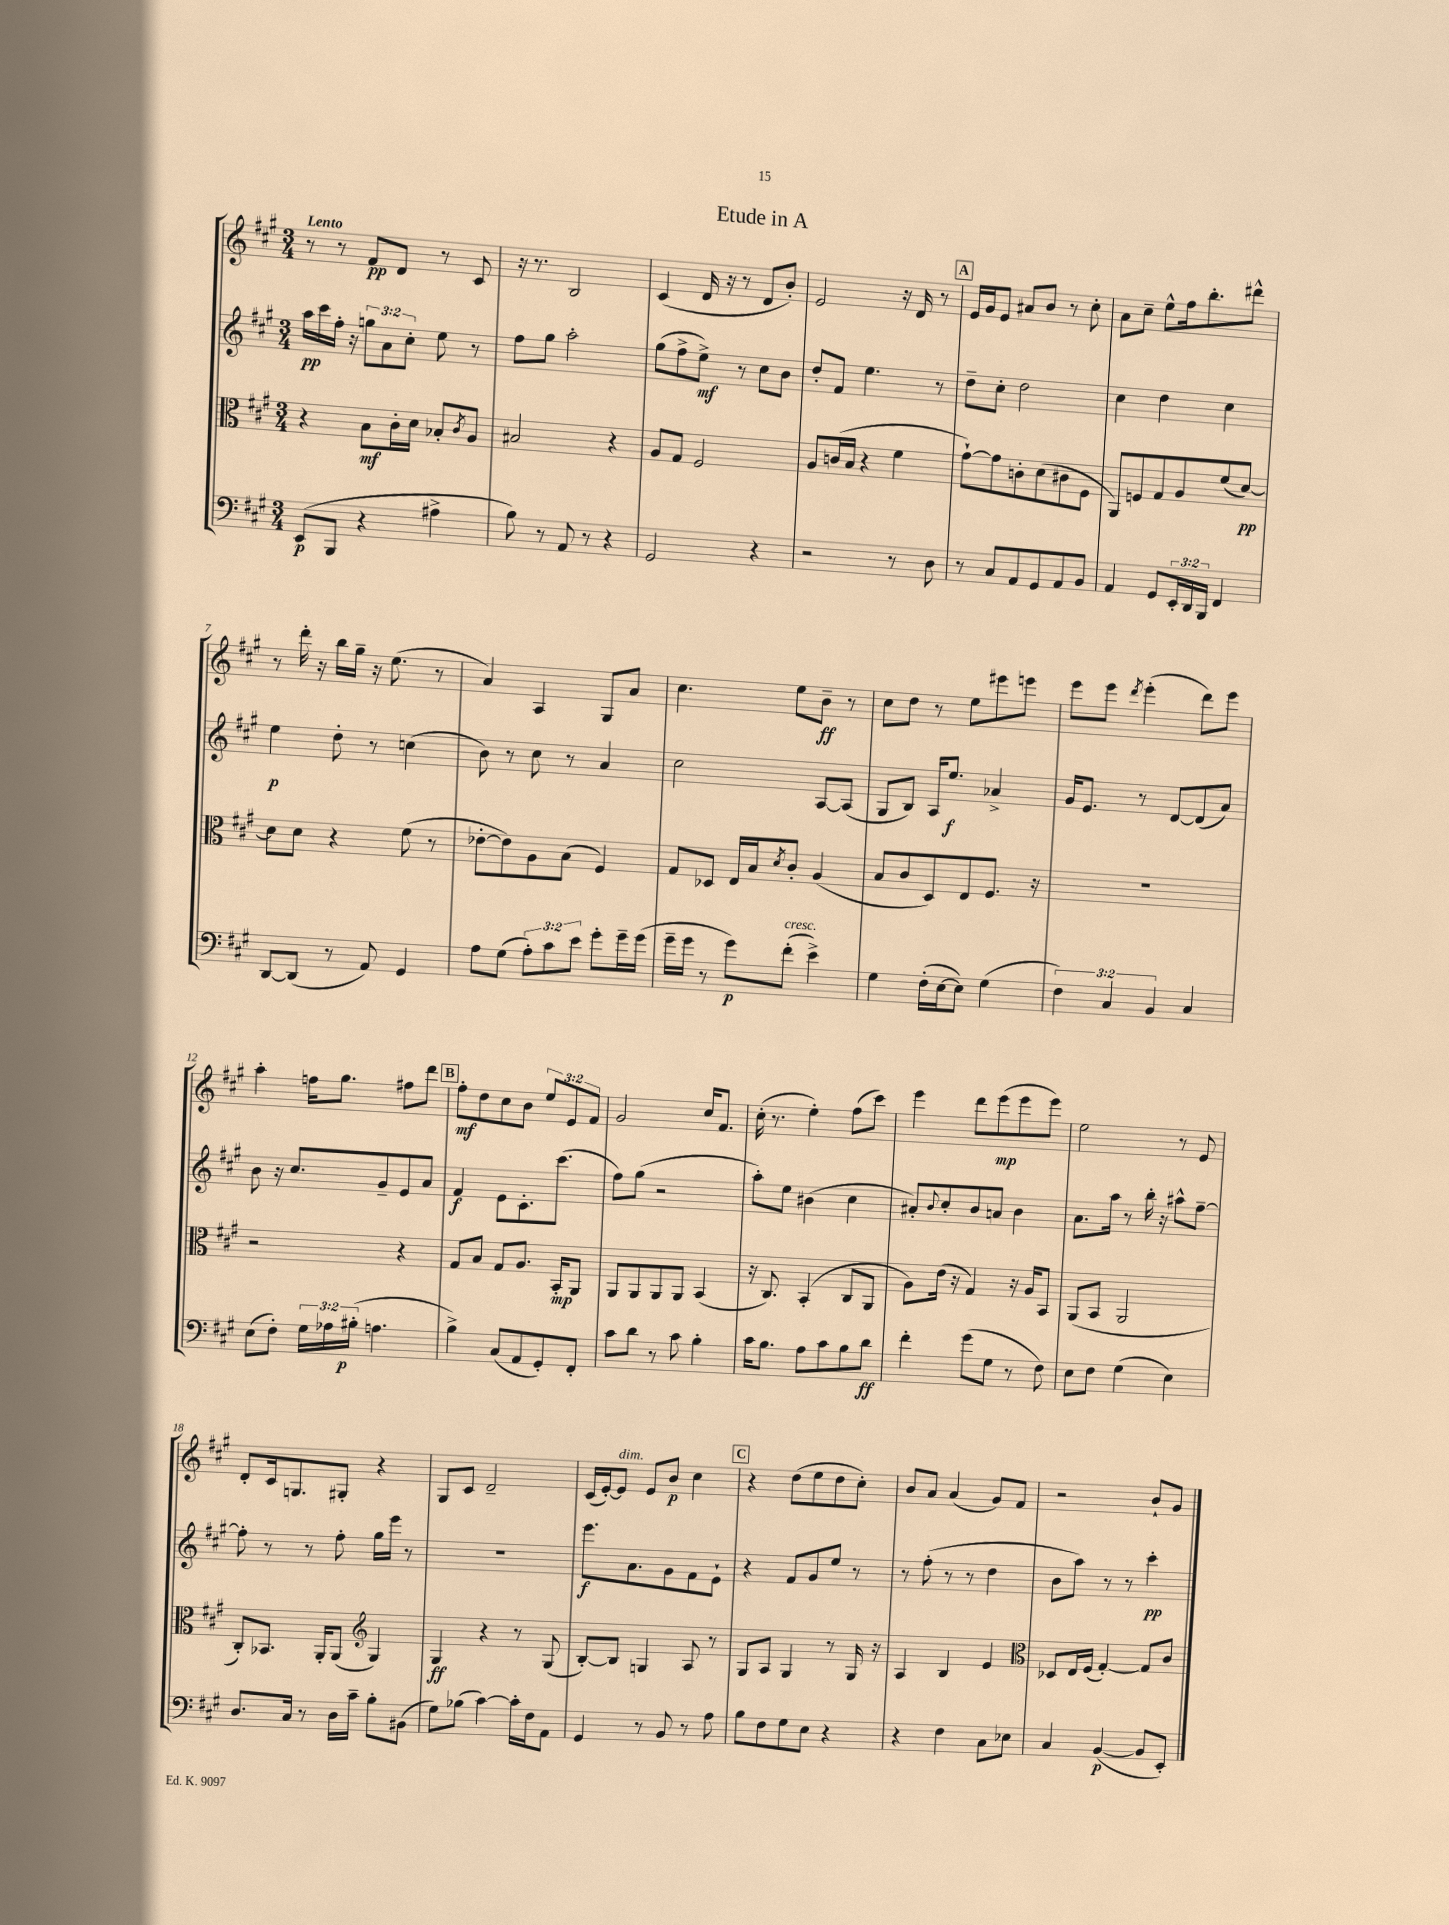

**kern	**kern	**kern	**kern
*staff4	*staff3	*staff2	*staff1
*clefF4	*clefC3	*clefG2	*clefG2
*k[f#c#g#]	*k[f#c#g#]	*k[f#c#g#]	*k[f#c#g#]
*M3/4	*M3/4	*M3/4	*M3/4
(8EE/L	4r	16aa\LL	8r
.	.	16ccc#\	.
8BBB/J	.	16ff#'\JJ	8r
.	.	16r	.
4r	8B\L	12gg\L	8f#/L
.	.	12a\	.
.	16c#'\L	.	8d/J
.	.	12cc#'\J	.
.	16d\JJ	.	.
4A#^\	8B-'/L	8ee\	8r
.	8qc#/	.	.
.	8A/J	8r	8c#/
=	=	=	=
8B\)	2B#/	8ff#\L	16r
.	.	.	8.r
8r	.	8gg#\J	.
8AA/	.	2aa'\	2B/
8r	.	.	.
4r	4r	.	.
=	=	=	=
2GG#/	8A/L	(8gg#\L	(4c#/
.	8G#/J	8ff#^\	.
.	2F#/	8ee^\J)	16d/
.	.	.	16r
.	.	8r	8r
4r	.	8cc#\L	8d/L
.	.	8b\J	8b'/J)
=	=	=	=
2r	8A/L	8dd'/L	2e/
.	(16c/L	8f#/J	.
.	16B/JJ	.	.
.	4r	4.ee\	.
8r	4f#\	.	16r
.	.	.	16d/
8D\	.	8r	8r
=	=	=	=
8r	[8g#`\L)	8dd~\L	16e/LL
.	.	.	16g#/J
8C#/L	8g#\]	8cc#'\J	8e/J
8AA/	8c'\	2dd\	8a#/L
8GG#/	(8d\	.	8b/J
8AA/	8c#\	.	8r
8BB/J	8F#\J	.	8cc#'\
=	=	=	=
4AA/	8AA/L)	4cc#\	8a\L
.	8F/	.	8cc#~\J
8GG#/L	8G#/	4dd\	8ee^^\L
24EE'/L	8A/	.	16ff#\k
24DD/	.	.	.
.	.	.	8.bb'\
24BBB/JJ	.	.	.
4FF#/	(8f#/	4cc#\	.
.	[8d/J)	.	8ddd#^^\J
=	=	=	=
[8DD/L	8d\]L	4ee\	8r
(8DD/]J	8d\J	.	16ddd'\
.	.	.	16r
8r	4r	8dd'\	16bb\LL
.	.	.	16gg#~\JJ
8AA/)	.	8r	16r
.	.	.	(8.ee\
4GG#/	(8f#\	(4cc\	.
.	8r	.	8r
=	=	=	=
8A\L	[8e-'\L	8b\)	4a/)
(8G#\J	8e-\])	8r	.
12A'\L)	8A\	8cc#\	4A/
12c#\	.	.	.
.	(8B\J	8r	.
12e\J	.	.	.
8g#'\L	4F#/)	4a/	8G#/L
16g#~\L	.	.	8a/J
(16g#\JJ	.	.	.
=	=	=	=
16g#~\LL	8G#/L	2cc#\	4.cc#\
16g#\JJ	.	.	.
8r	8D-/J	.	.
8g#\L)	16E/LL	.	.
.	16B/J	.	.
.	8qd/	.	.
(8f#'\J	8c#'/J	.	8ee\L
4e^\)	(4A/	[8A/L	8b~\J
.	.	(8A/]J	8r
=	=	=	=
4G#\	8B/L	8G#/L	8cc#\L
.	8c#/	8B/J)	8dd\J
(16F#'\LL	8D/)	16A/LK	8r
[16E\J	.	8.ee/J	.
8E\]J)	8E/	.	8ee\L
(4G#\	8.F#/J	4a-^/	8eee#\
.	.	.	8eee\J
.	16r	.	.
=	=	=	=
6F#\)	2.r	16g#/LK	8eee\L
.	.	8.e/J	.
.	.	.	8eee\J
6C#/	.	.	.
.	.	.	8qddd/
.	.	8r	(4eee'\
6BB/	.	.	.
.	.	[8d/L	.
4C#/	.	(8d/]	8ddd\L)
.	.	8a/J)	8eee\J
=	=	=	=
(8E\L	2r	8b\	4aa'\
8F#'\J)	.	16r	.
.	.	8.cc#/L	.
24G#\LL	.	.	16ff\LK
24A-\	.	.	.
.	.	.	8.gg#\J
(24B#'\JJ	.	.	.
4.A\	.	8g#~/	.
.	4r	8e/	8ff#\L
.	.	8a/J	8ddd\J
=	=	=	=
4B^\)	8G#/L	4f#/	8ff#'\L
.	8B/J	.	8dd\
(8C#/L	8G#/L	8e\L	8cc#\
8AA/	8.A/J	8.c#'\	8b\J
8GG#'/)	.	.	12ee/L
.	16BB'/LK	(8.ccc#\J	.
.	.	.	12e/
8FF#'/J	8AA/J	.	.
.	.	.	12f#/J
=	=	=	=
8c#\L	8AA/L	8ff#\L)	2g#/
8d\J	8AA/	(8gg#\J	.
8r	8AA/	2r	.
8c#\	8AA/J	.	.
4B'\	(4BB/	.	16cc#/LK
.	.	.	8.f#/J
=	=	=	=
16c#\LK	16r	8aa'\L)	(16cc#'\
8.B\J	8.C#/)	.	8.r
.	.	8ee\J	.
8A\L	(4BB'/	(4b#\	4ee'\)
8c#\	.	.	.
8B\	8C#/L	4cc#\	(8ff#\L
8d\J	8AA/J	.	8ccc#\J)
=	=	=	=
4f#'\	8A\L)	8a#'/L)	4eee\
.	.	8qqb/	.
.	(16e\Jk	8cc#'/	.
.	16r	.	.
(8g#\L	4G#/)	8b/	8ddd\L
8G#\J	.	8a/J	(8eee\
8r	16r	4b\	8eee\
.	16A/LK	.	.
8F#\)	8BB/J	.	8eee\J)
=	=	=	=
8E\L	(8AA/L	8.a\L	2ee\
8F#\J	8BB/J	.	.
.	.	16aa\Jk	.
(4G#\	2AA/	8r	.
.	.	16bb'\	.
.	.	16r	.
4E\)	.	8aa#^^\L	8r
.	.	[8ff#~\J	8e/
=	=	=	=
8.D/L	8C#'/L)	8ff#'\]	8d'/L
.	8.BB-/J	8r	16c#/k
16C#/Jk	.	.	8.G/
8r	.	8r	.
.	16AA'/LK	.	.
16D\LL	(8AA/J	8ff#'\	8G#'/J
16c#~\JJ	.	.	.
*	*clefG2	*	*
8B'\L	4G#/)	16gg#\LL	4r
.	.	16eee\JJ	.
(8BB#\J	.	8r	.
=	=	=	=
8G#\L)	4G#/	2.r	8G#/L
(8B-\J	.	.	8c#/J
[4c#\)	4r	.	2d~/
16c#'\]LL	8r	.	.
16F#\J	.	.	.
8AA\J	(8G#/	.	.
=	=	=	=
4GG#/	[8B'/L)	8.eee\L	(16c#/LL
.	.	.	[16e'/J)
.	8B/]J	.	8e/]J
.	.	8.a\	.
8r	4G/	.	8e/L
8BB/	.	8g#\	8b/J
8r	8A/	8f#\	4cc#\
8A\	8r	8e`\J	.
=	=	=	=
8B\L	8G#/L	4r	4r
8F#\	8A/J	.	.
8G#\	4G#/	8f#/L	(8dd\L
8E\J	.	8g#/	8ee\
4r	8r	8ee/J	8dd\
.	16G#/	8r	8cc#'\J)
.	16r	.	.
=	=	=	=
4r	4A/	8r	8b/L
.	.	(8ff#'\	8a/J
4F#\	4B/	8r	(4a/
.	.	8r	.
8C#\L	4e/	4dd\	8g#/L)
8E-\J	.	.	8f#/J
=	=	=	=
*	*clefC3	*	*
4C#/	8D-/L	8b\L	2r
.	16E/L	8aa\J)	.
.	(16F#/JJ	.	.
([4BB/	[4G#'/)	8r	.
.	.	8r	.
8BB/]L	8G#/]L	4ccc#'\	8b`/L
8EE'/J)	8c#/J	.	8g#/J
==	==	==	==
*-	*-	*-	*-
